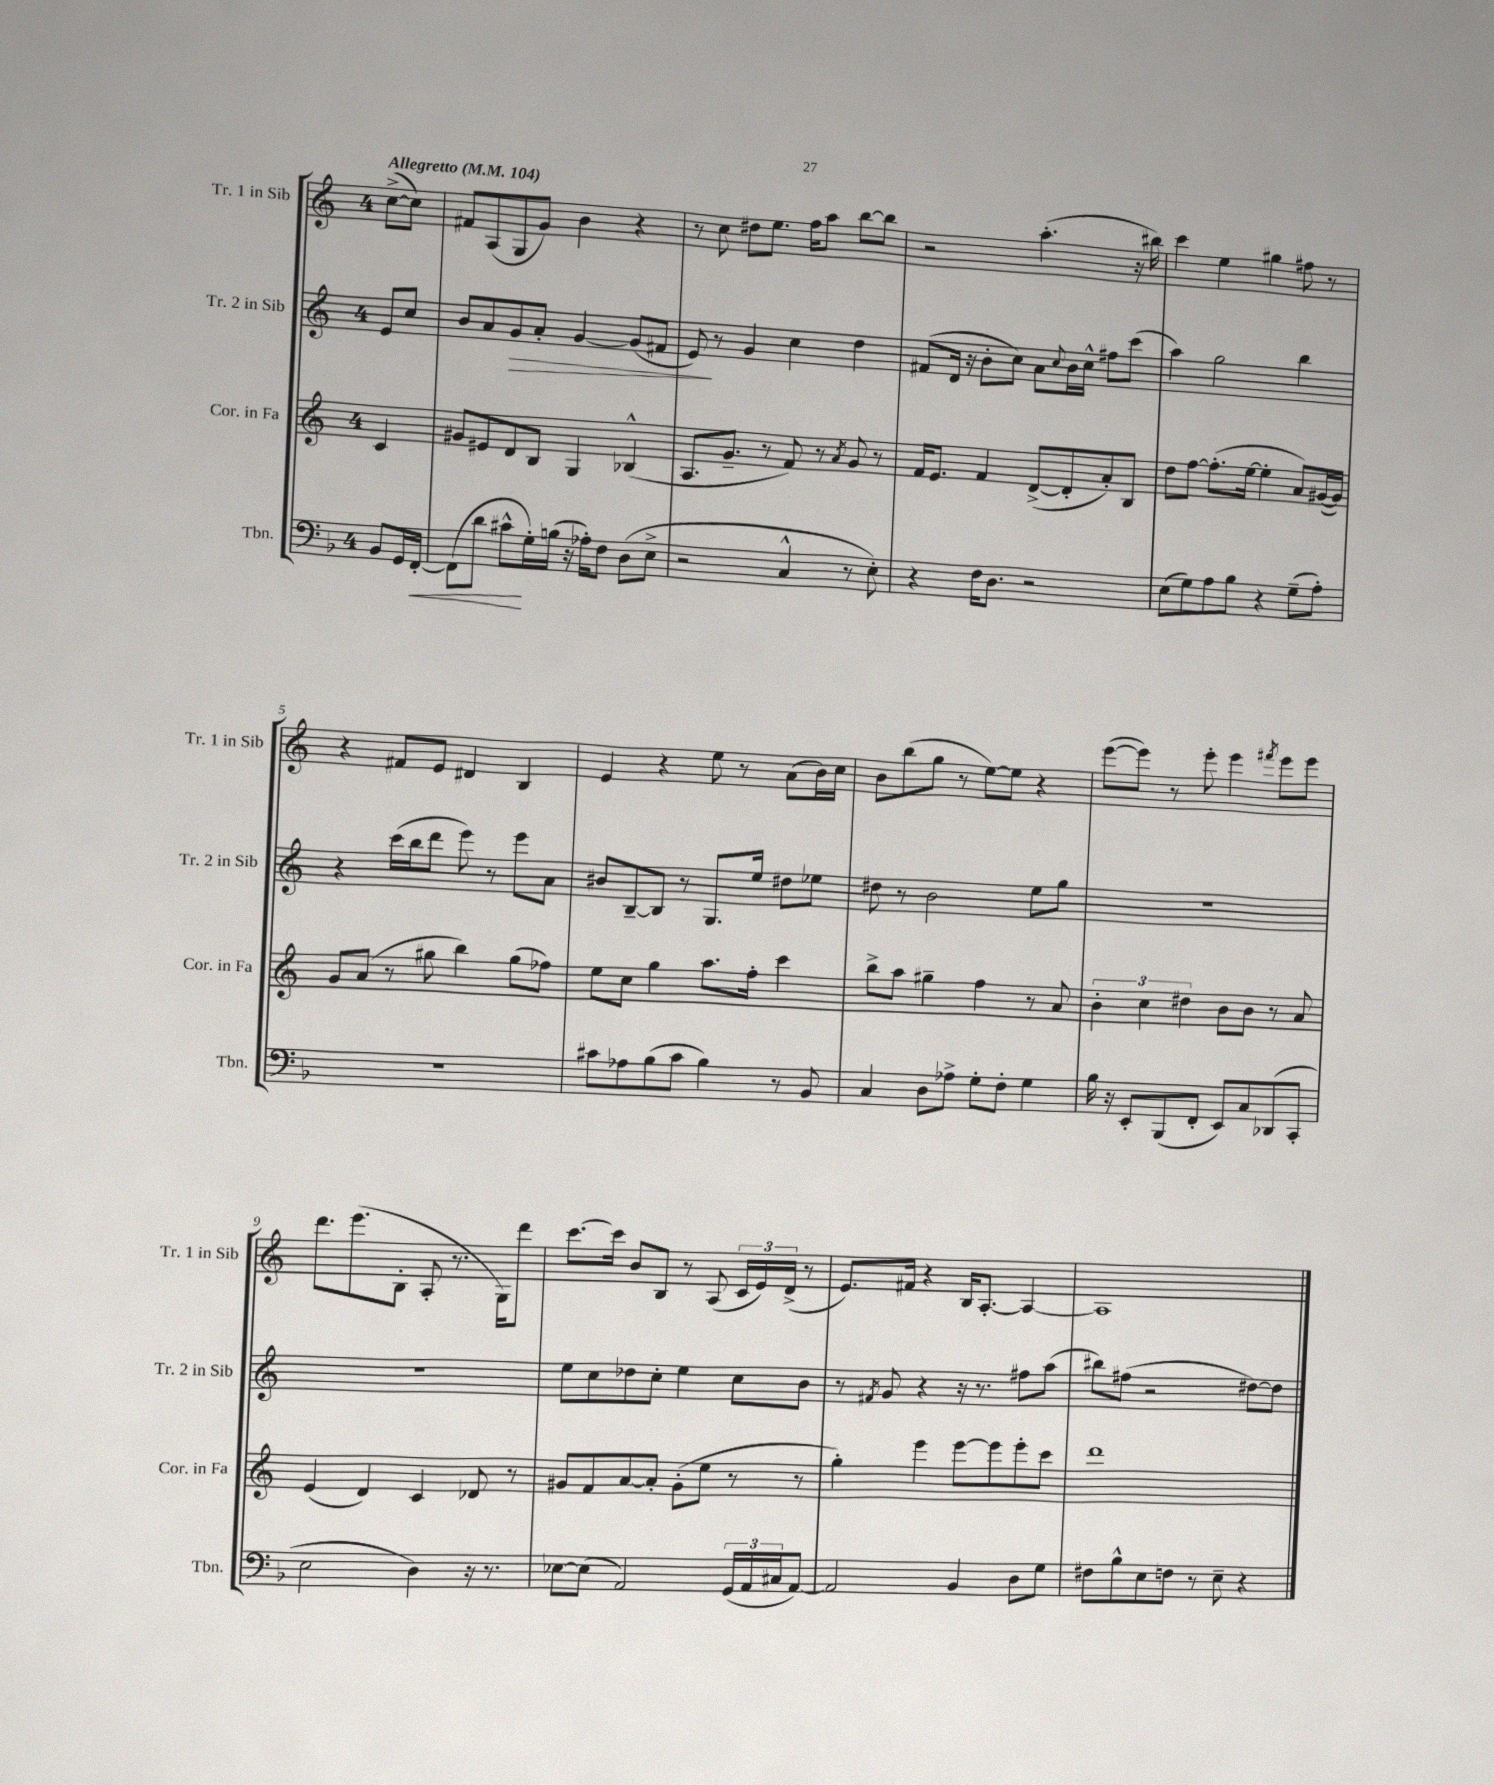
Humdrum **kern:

**kern	**kern	**kern	**kern
*staff4	*staff3	*staff2	*staff1
*clefF4	*clefG2	*clefG2	*clefG2
*k[b-]	*k[]	*k[]	*k[]
*M4/4	*M4/4	*M4/4	*M4/4
*MM104	*MM104	*MM104	*MM104
8BB-/L	4c/	8e/L	([8cc^\L
16GG/L	.	8cc/J	8cc\]J)
[16FF'/JJ	.	.	.
=	=	=	=
(8FF\]L	8g#/L	8b/L	8f#/L
8d\J	8e#/	8a/	(8A/
8c#^^\L	8d/	8g/	8G/
16G'\L)	8B/J	8a'/J	8g/J)
(16B\JJ	.	.	.
16r	4G/	[4g/	4b\
16A-'\LK)	.	.	.
8F\J	.	.	.
(8D\L	(4B-^^/	(8g/]L	4r
8E^\J	.	8f#/J	.
=	=	=	=
2r	8.A/L	8e/)	8r
.	.	8r	8cc\
.	8.g~/J	.	.
.	.	4g/	8dd#\L
.	8r	.	8.ee\J
4C^^/	8f/)	4cc\	.
.	.	.	16ff\LK
.	8r	.	8aa\J
.	8qa/	.	.
8r	8g/	4dd\	[8bb\L
8E'\)	8r	.	8bb\]J
=	=	=	=
4r	16f/LK	(8f#/L	2r
.	8.e/J	.	.
.	.	16d/Jk	.
.	.	16r	.
16F\LK	4f/	8b'\L	.
8.D\J	.	.	.
.	.	8cc\J)	.
2r	([8d^/L	8a\L	(4.aa'\
.	.	8qqcc/	.
.	8d'/]	16b\L	.
.	.	16cc^^\JJ	.
.	8a'/)	8ff#\L	.
.	8B/J	(8ccc\J	16r
.	.	.	16bb#\)
=	=	=	=
(8E\L	8dd\L	4aa\)	4ccc\
8G\)	[8ff\J	.	.
8A\	(8.ff'\]L	2gg\	4ee\
8B-\J	.	.	.
.	[16ee\Jk	.	.
4r	4ee'\]	.	4gg#\
(8G~\L	8a/L)	4bb\	8ff#\
8A'\J)	([16g#/L	.	8r
.	16g#/]JJ)	.	.
=	=	=	=
1r	8g/L	4r	4r
.	(8a/J	.	.
.	8r	(16ccc\LL	8f#/L
.	.	16bb\J	.
.	8gg#\	8ddd\J	8e/J
.	4bb\)	8eee\)	4d#/
.	.	8r	.
.	(8gg#\L	8eee\L	4B/
.	8ff-\J)	8a\J	.
=	=	=	=
8c#\L	8ee\L	8b#/L	4e/
8A-\	8cc\J	[8B~/	.
(8B-\	4gg\	8B/]J	4r
8c#\J	.	8r	.
4B-\)	8.aa\L	8.G/L	8ee\
.	.	.	8r
.	16ff'\Jk	16ee/Jk	.
8r	4ccc\	8dd#\L	(8a\L
8BB-/	.	8ee-\J	16b\L)
.	.	.	16cc\JJ
=	=	=	=
4C/	8bb^\L	8dd#\	8b\L
.	8aa\J	8r	(8bb\
8D\L	4gg#~\	2b\	8gg\J
8A-^\J	.	.	8r
8G'\L	4ff\	.	[8ee\L)
8F'\J	.	.	8ee\]J
4G\	8r	8ee\L	4r
.	8a/	8gg\J	.
=	=	=	=
16B-\	6b'\	1r	([8eee\L
16r	.	.	.
8EE'/L	.	.	8eee\]J)
.	6cc\	.	.
(8BBB-/	.	.	8r
.	6dd#\	.	.
8FF'/J	.	.	8eee'\
8EE/L)	8b\L	.	4eee\
8C/	8b\J	.	.
.	.	.	8qfff#/
(8DD-/	8r	.	8eee\L
8CC'/J	8a/	.	8eee\J
=	=	=	=
2E\	(4e/	1r	8.ddd\L
.	.	.	(8.eee\
.	4d/)	.	.
.	.	.	8B'\J
4D\)	4c/	.	8A'/
.	.	.	8.r
16r	8d-/	.	.
8.r	.	.	16G\LK)
.	8r	.	8ddd\J
=	=	=	=
[8E-\L	8g#/L	8ee\L	[8.ccc\L
(8E-\]J	8f/	8cc\	.
.	.	.	16ccc\]Jk
2AA/)	[8a/	8dd-\	8b/L
.	8a'/]J	8cc'\J	8B/J
.	(8g#'\L	4ee\	8r
.	8ee\J	.	(8A/
(24GG/LL	8r	8cc\L	24c/LL
24AA/	.	.	24e/)
24C#/J	.	.	(24d^/JJ
[8AA/J)	8r	8b\J	8r
=	=	=	=
2AA/]	4gg'\)	8r	8.e/L)
.	.	8qf#/	.
.	.	8g/	.
.	.	.	16f#/Jk
.	4eee\	4r	4r
4BB-/	[8eee\L	16r	16B/LK
.	.	8.r	[8.A'/J
.	8eee\]	.	.
8D\L	8eee'\	8ff#\L	4A/_
8G\J	8ccc\J	(8aa\J	.
=	=	=	=
8F#\L	1ddd	8bb#\L)	1A]
8B-^^\	.	(8ff#\J	.
8E\	.	2r	.
8F\J	.	.	.
8r	.	.	.
8E~\	.	.	.
4r	.	[8dd#\L)	.
.	.	8dd#\]J	.
==	==	==	==
*-	*-	*-	*-
